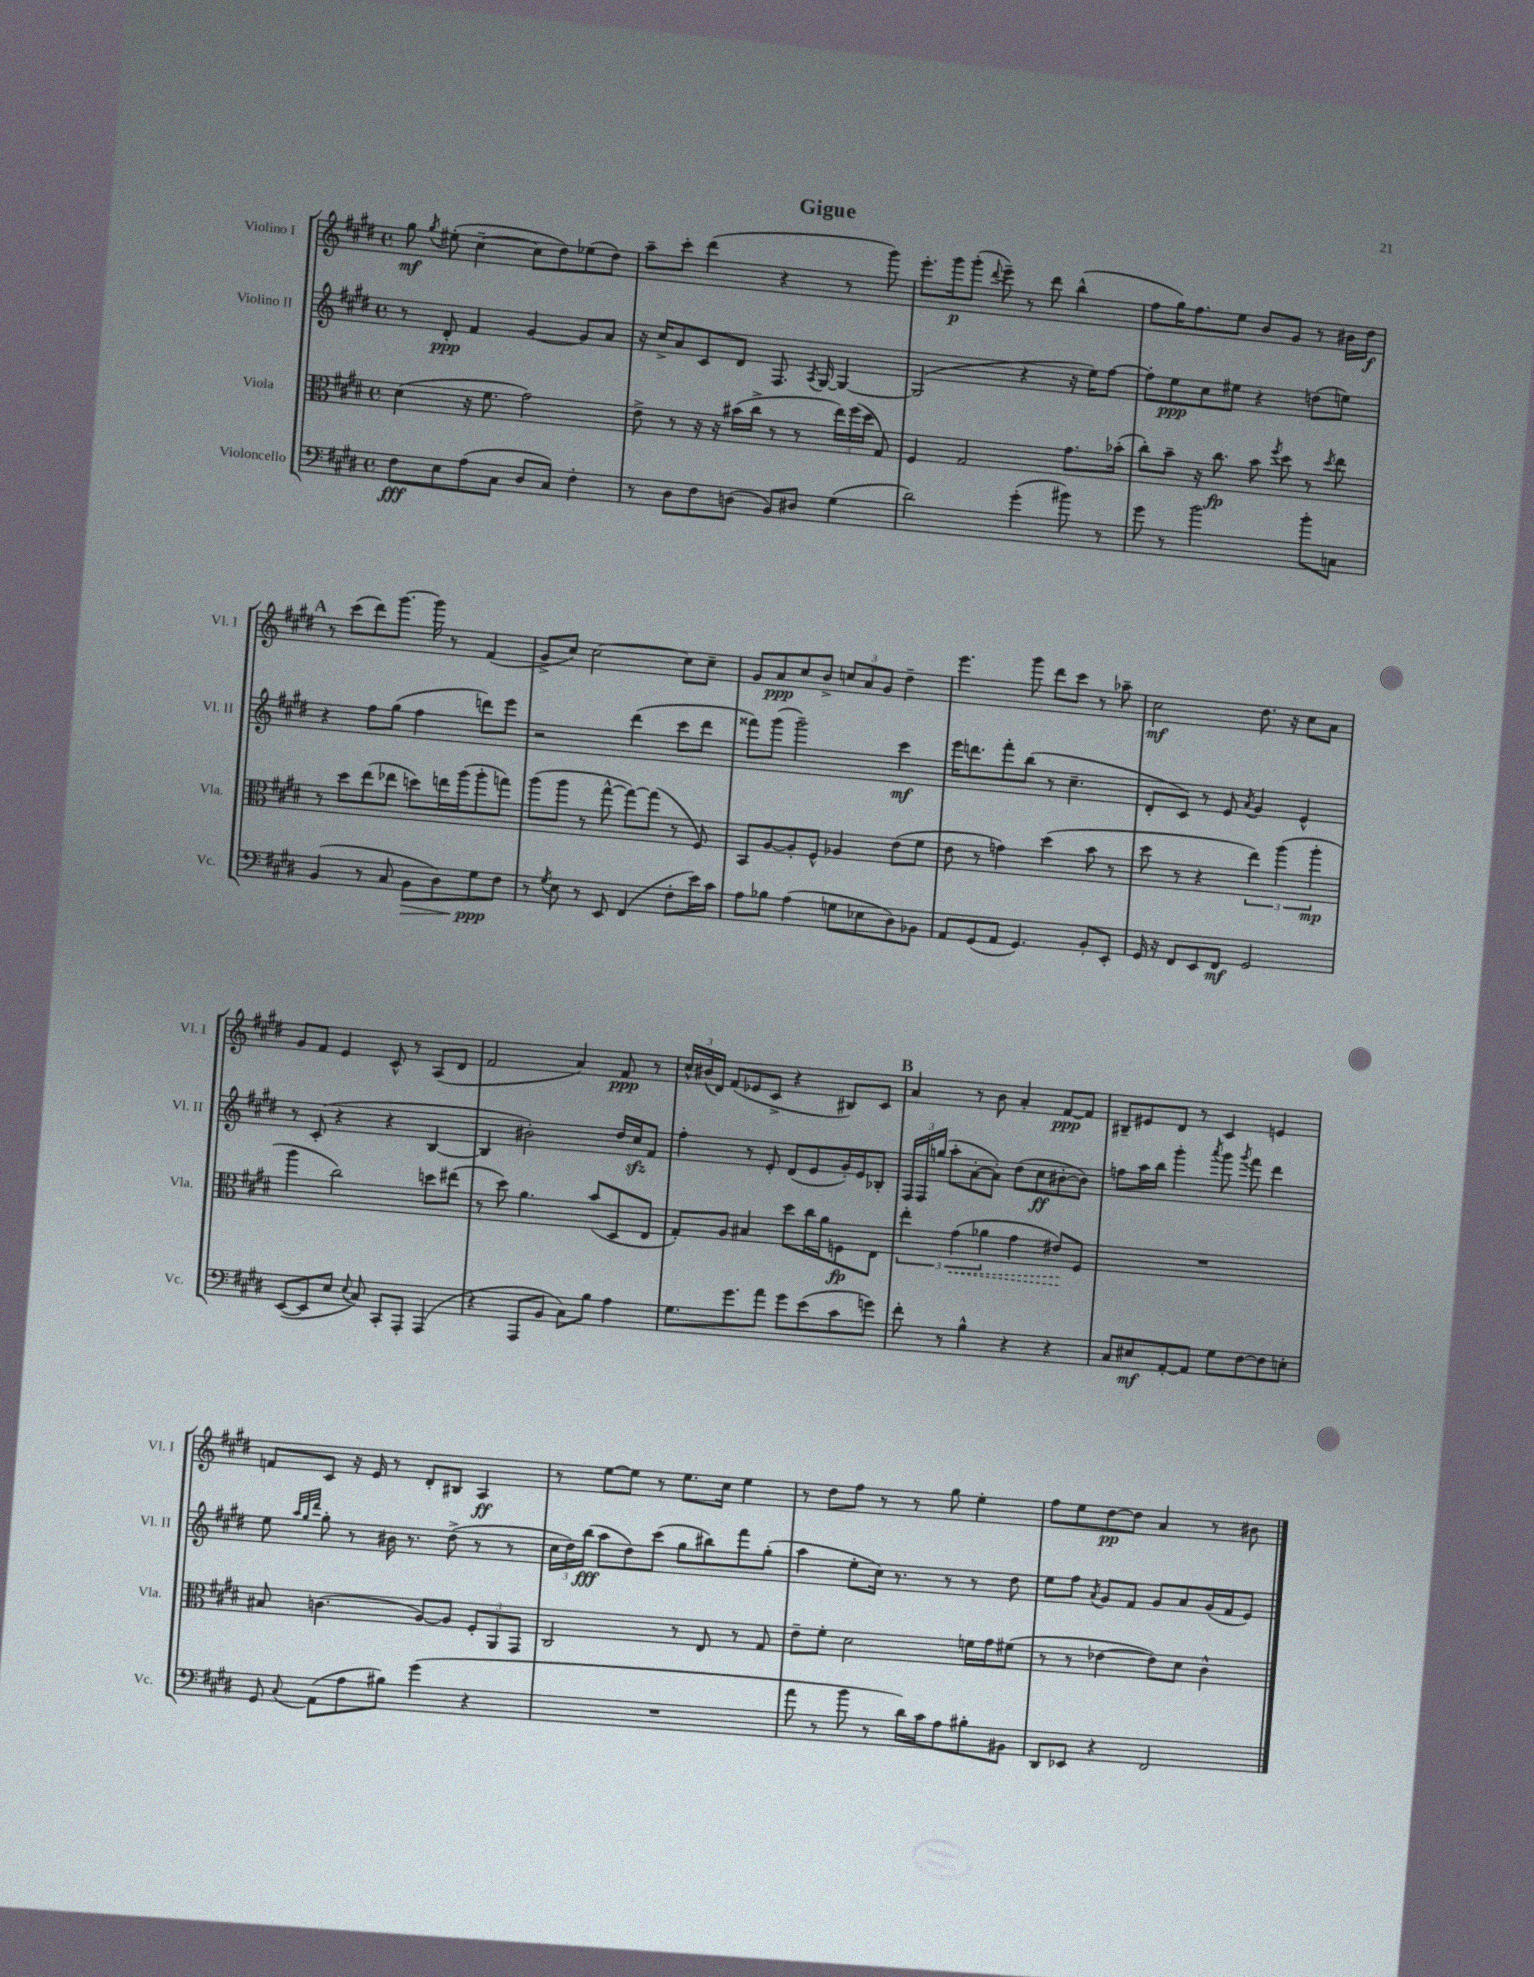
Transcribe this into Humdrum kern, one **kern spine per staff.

**kern	**kern	**kern	**kern
*staff4	*staff3	*staff2	*staff1
*clefF4	*clefC3	*clefG2	*clefG2
*k[f#c#g#d#]	*k[f#c#g#d#]	*k[f#c#g#d#]	*k[f#c#g#d#]
*M4/4	*M4/4	*M4/4	*M4/4
*met(c)	*met(c)	*met(c)	*met(c)
8F#\L	(4d#\	8r	8gg#\
.	.	.	8qgg#/
8E\	.	8d#'/	(8ee#'\
(8A\	16r	4f#/	[4cc#~\
.	8.f#\	.	.
8C#\J	.	.	.
8D#/L	2g#\)	[4g#/	8cc#\]L
8C#/J)	.	.	8dd#\)
4F#'\	.	8g#/]L	(8ee-\
.	.	8a/J	8dd#\J)
=	=	=	=
8r	8e^\	16r	8aa~\L
.	.	16cc#^/LK	.
8D#\L	8r	8a/	8ccc#'\J
8F#\	16r	8c#/	(4ddd#\
.	16r	.	.
(8D\J	(16b#\LL	8d#/J	.
.	16cc#^\JJ	.	.
8BB/L)	8r	8.F#/	4r
8D#/J	8r	.	.
.	.	8qA/	.
.	.	[16G#/	.
(4G#\	24ee\LL)	4G#/_	8r
.	(24ff#\	.	.
.	24dd#\JJ	.	.
.	8G#/)	.	8ggg#\)
=	=	=	=
2d#\)	4F#/	(2G#/]	8.eee'\L
.	.	.	16ggg#\k
.	2G#/	.	(8ggg#'\J
.	.	.	8qqddd#/
.	.	.	8eee~\)
(4g#'\	.	4r	8r
.	.	.	8ddd#\
8b#\)	8.g#\L	16r	(4bb^^\
.	.	16ee\LK)	.
8r	.	[8ff#\J	.
.	(16b-'\Jk	.	.
=	=	=	=
8g#\	8cc#'\L)	8ff#'\]L	8ff#\L
8r	8b~\J	8ee\	16gg#\K)
.	.	.	8.ff#\
2b\	16r	8cc#\	.
.	8.cc#\	.	.
.	.	8ee#\J	8ee\J
.	8b\	4r	8b/L
.	8qff#/	.	.
.	8dd#\	.	8g#/J
8b'\L	8r	(8dd\L	8r
.	8qdd#/	.	.
8C\J	8ee\	8ee\J)	16b#\LL
.	.	.	16dd#\JJ
=	=	=	=
(4BB/	8r	4r	8r
.	8dd#\L	.	(8ccc#\L
8r	(8ee\	8ff#\L	8ddd#\)
8C#/	8ee-\J	(8gg#\J	[8.ggg#\J
8BB\L	8dd\L)	4ff#\	.
.	.	.	16ggg#\]
8D#\)	16ee\L	.	8r
.	(16aa\J	.	.
8G#\	8aa'\	8ddd\L)	(4f#/
8F#\J	8gg\J)	8eee\J	.
=	=	=	=
8r	(8aa\L	2r	8g#^/L
8qG#/	.	.	.
8E\	8aa\J	.	8cc#/J)
8r	8r	.	[2cc#\
8EE/	[8gg#^^\	.	.
(4FF#/	8gg#\_L)	(4ddd#\	.
.	(8gg#\]J	.	.
8F#'\L	8r	8ccc#\L	8cc#\]L
16e\L)	8F#/)	8ddd#\J	8cc#~\J
16c#\JJ	.	.	.
=	=	=	=
8A\L	8BB/L	8fff##\L)	8g#/L
8B-\J	[8A/	(8ggg#\J	8a/
(4A\	8A'/]	2ggg#~\)	8cc#/
.	8F#^^/J	.	8b^/J
8G\L	4A-/	.	12cc/L
.	.	.	12a/
8E-\	.	.	.
.	.	.	12g#/J
8D#\)	(8e\L	4ccc#\	4dd#~\
8BB-\J	8f#\J	.	.
=	=	=	=
8AA/L	8e\	16eee\LK	4.eee\
.	.	8.ddd\	.
(8GG#/	8r	.	.
8AA/J	4g\)	8fff#'\	.
4.GG#/)	.	(8bb\J	8ggg#\
.	(4dd#\	8r	8ddd#\L
.	.	4.cc#~\	8ccc#\J
8BB'/L	8b\	.	8r
8EE'/J	8r	.	8aa-~\
=	=	=	=
16GG#/	8dd#\	8d#'/L	2cc#\
16r	.	.	.
8FF#/L	8r	8c#/J)	.
8EE/	4r	8r	.
8FF#/J	.	8e/	.
.	.	8qa/	.
2GG#/	6ee\)	4g#/	8.dd#\
.	(6aa\	.	.
.	.	.	16r
.	.	4e^^/	8cc#\L
.	6aa'\	.	.
.	.	.	8a\J
=	=	=	=
([8EE/L	4aa\	8r	8g#/L
8EE/]	.	(8c#'/	8f#/J
8E/J	2cc#\)	4r	4e/
8qqE/	.	.	.
8C#/)	.	.	.
8CC#'/L	.	4r	8c#^^/
8AAA'/J	.	.	8r
(4AAA/	8dd\L	[4B/	(8A/L
.	(8ee#\J	.	8d#/J
=	=	=	=
4r	8r	4B/]	2f#/
.	8dd#\)	.	.
8AAA/L	4.a\	2b#'\)	.
8BB/J	.	.	.
8C#\L)	.	.	4a/)
8B\J	(8b/L	.	.
4A\	8D#/	16dd#/LL	8f#/
.	.	16cc#/J	.
.	8E/J	8f#/J	8r
=	=	=	=
8.G#\L	8G#'/L)	4ff#'\	24cc#^^/LL
.	.	.	(24b#/
.	.	.	24d#/JJ)
.	8A/J	.	(8f#/L
8.g#\	.	.	.
.	4B#/	8r	8e-/
8a\J	.	8e'/	8c#^/J
8g#\L	8dd#\L	(8d#/L	4r
(8e\	16cc#\L	8e/	.
.	16a\J	.	.
8c#\	8F\	16g#'/L)	8B#/L)
.	.	16e/J	.
8g\J)	8E\J	8B-'/J	8c#/J
=	=	=	=
8f#'\	6ee'\	24F#/LL	4a/
.	.	24F#/	.
.	.	(24gg/JJ	.
8r	.	8aa'\L	.
.	(6g#\	.	.
4B^^\	.	[8a'\	8r
.	6a-\	.	.
.	.	8a'\]J)	8b\
4r	4g#\	(8dd#\L	4a'/
.	.	8cc#\	.
4r	8e#/L)	[8b#'\	[8f#/L
.	8F#/J	8b#\]J)	8f#/]J
=	=	=	=
8C#/L	1r	8ff\L	8B#~/L
8E#/	.	16aa\L	8e#/
.	.	16bb\JJ	.
[8AA'/	.	4ggg#'\	8d#/J
8AA/]J	.	.	8r
.	.	8qaaa/	.
8G#\L	.	8ggg#\	4c#/
.	.	8qggg#/	.
[8F#\	.	8fff#\	.
8F#\]	.	4ddd#\	4e/
8E'\J	.	.	.
=	=	=	=
8GG#/	8B#/	8ee\	8f/L
.	.	32qqaa/LLL	.
.	.	32qqgg#/	.
8qqC#/	.	32qqddd#/JJJ	.
(8AA\L	(4.c\	8gg#'\	8c#/J
8A\	.	8r	16r
.	.	.	16e/
8B#\J)	.	16b#\	8r
.	.	8.r	.
(4g#\	[8A/L)	.	8d#'/L
.	8A/]J	(8dd#^\	8B#/J
4r	12F#'/L	8r	4A/
.	12AA/	.	.
.	.	8r	.
.	12GG#/J	.	.
=	=	=	=
1r	2C#/	24cc#\LL	8r
.	.	24dd#\)	.
.	.	(24bb\JJ	.
.	.	8aa\L	[8ee\L
.	.	8dd#\)	8ee\]J
.	.	(8ccc#\J	8r
.	8r	8gg#\L	8.ee\L
.	8E/	8bb#\)	.
.	.	.	16cc#\Jk
.	8r	8fff#\	4ee\
.	8G#/	(8gg#'\J	.
=	=	=	=
8a\	8e~\L	4aa\	8r
8r	8f#'\J	.	8dd#\L
8b\	2d#\	8ee'\L	8ff#\J
8r	.	16cc#\Jk)	8r
.	.	8.r	.
16d#\LL)	.	.	8r
16c#\J	.	.	.
8A\	.	8r	8gg#\
8B#'\	16f\LL	8r	4ee'\
.	16g#\J	.	.
8BB#\J	(8f#\J	8dd#\	.
=	=	=	=
8DD#/L	8r	8ee\L	8ff#\L
8EE-/J	8r	8ff#\J	8ee\
.	.	8qa/	.
4r	[4e-\	8g#/L	[8dd#\
.	.	8f#/J	8dd#\]J
2FF#/	8e-\]L)	8g#/L	4a/
.	8d#\J	8a/	.
.	4c#^^\	(16g#/L	8r
.	.	16f#/J	.
.	.	8e/J)	8b#\
==	==	==	==
*-	*-	*-	*-
